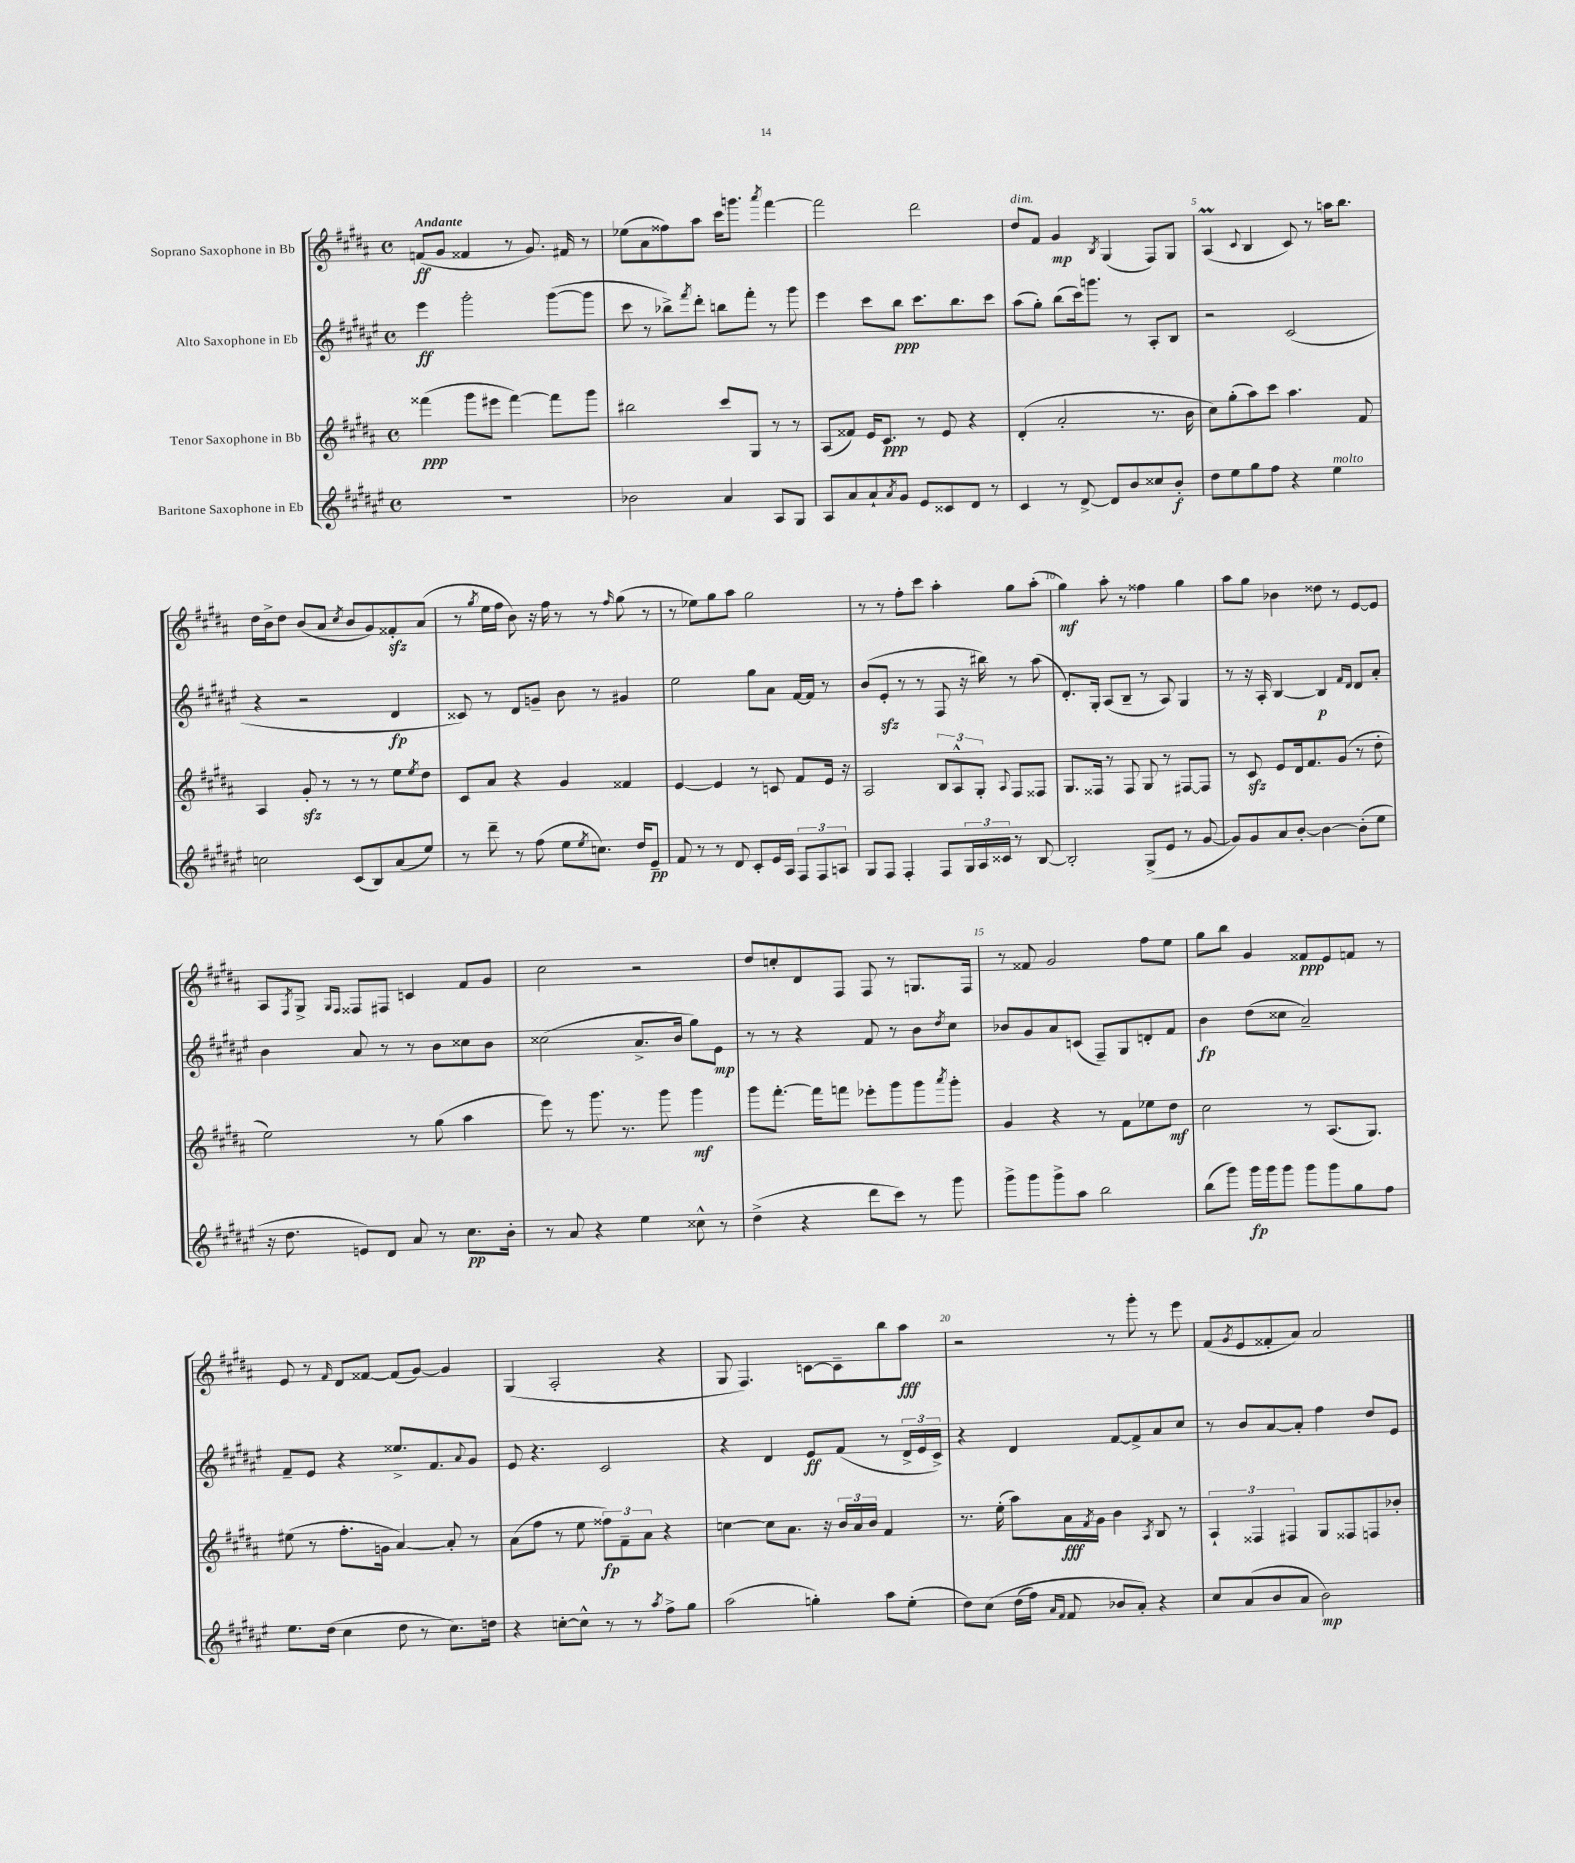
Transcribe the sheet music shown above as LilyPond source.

<<
\new StaffGroup <<
\new Staff = "s0" \with { instrumentName = "Soprano Saxophone in Bb" } {
    \clef treble \key b \major \defaultTimeSignature \time 4/4 \tempo "Andante"
    f'8\ff( gis'8 fisis'4 r8 gis'8.) fis'16 r8 |
    ees''8( ais'8 fisis''8) ais''8 cis'''16 g'''8. \acciaccatura { ais'''8 } fis'''4~ |
    fis'''2 dis'''2 |
    dis''8^\markup { \italic "dim." } fis'8 gis'4\mp \acciaccatura { b8 } gis4( fis8) gis8 |
    ais4\prall( \appoggiatura { cis'8 } b4 cis'8) r8 a''16 b''8. |
    dis''16 b'16-> dis''8 b'8( ais'8 \acciaccatura { cis''8 } b'8 gis'8) fisis'8-.\sfz ais'8( |
    r8 \acciaccatura { gis''8 } e''16 fis''16 b'8) r16 fis''16 r8 r8 \grace { fis''16 } gis''8( r8 |
    r8 ees''8) gis''8 ais''8 gis''2 |
    r8 r8 fis''8-. cis'''8 ais''4-. gis''8 ais''8-.( |
    gis''4\mf) ais''8-. r8 fisis''4 gis''4 |
    ais''8 gis''8 bes'4 disis''8 r8 e'8~ e'8 |
    ais8 \acciaccatura { fis8 } gis8-> \grace { gis16 fis16 } fisis8 fis8 c'4 fis'8 gis'8 |
    cis''2 r2 |
    dis''8 c''8-. dis'8 fis8 fis8 r8 g8. fis16 |
    r8 fisis'8 gis'2 fis''8 e''8 |
    gis''8 b''8 gis'4 fisis'8\ppp e'8 f'8 r8 |
    e'8 r8 \grace { fis'16 } dis'8 fisis'8~ fisis'8( gis'8~) gis'4 |
    gis4( ais2-. r4 |
    gis8 fis4.) c'8~ c'8-- b''8 ais''8\fff |
    r2 r8 gis'''8-. r8 e'''8 |
    fis'8( \acciaccatura { gis'8 } e'8 fisis'8-. ais'8) ais'2 \bar "|." |
}
\new Staff = "s1" \with { instrumentName = "Alto Saxophone in Eb" } {
    \clef treble \key fis \major \defaultTimeSignature \time 4/4
    eis'''4\ff gis'''2-. gis'''8~( gis'''8 |
    cis'''8 r8 bes''8->) \acciaccatura { fis'''8 } dis'''8-. b''8 fis'''8-. r8 gis'''8 |
    eis'''4 cis'''8 b''8\ppp cis'''8. b''8. cis'''8 |
    ais''8( gis''8-.) b''8( cis'''16) g'''8. r8 ais8-. b8 |
    r2 cis'2( |
    r4 r2 dis'4\fp |
    cisis'8) r8 dis'8 g'8-- b'8 r8 gis'4 |
    eis''2 gis''8 ais'8 fis'16~ fis'16 r8 |
    b'8( eis'8-.\sfz r8 r8 fis8 r16 bis''16) r8 ais''8( |
    dis'8.-.) gis16-. ais8( b8-- r8 ais8) gis4 |
    r8 r16 ais16-. b4~ b4\p \grace { fis'16 dis'16 } dis'8 ais'8-. |
    b'4 ais'8 r8 r8 b'8 cisis''8 b'8 |
    cisis''2( ais'8.-> b'16 gis''8) eis'8\mp |
    r8 r8 r4 fis'8 r8 b'8 \acciaccatura { dis''8 } cis''8 |
    bes'8 gis'8 ais'8 c'8( fis8--) gis8 d'8-. fis'8 |
    b'4\fp dis''8( cisis''8 ais'2--) |
    fis'8-- eis'8 r4 eisis''8.-> fis'8. \appoggiatura { ais'8 } gis'8 |
    eis'8 r4. cis'2 |
    r4 dis'4 eis'8\ff fis'8( r8 \tuplet 3/2 { dis'16-> eis'16 cis'16->) } |
    r4 dis'4 fis'8~ fis'8-> ais'8 cis''8 |
    r8 b'8 ais'8~ ais'8-. fis''4 dis''8 eis'8 \bar "|." |
}
\new Staff = "s2" \with { instrumentName = "Tenor Saxophone in Bb" } {
    \clef treble \key b \major \defaultTimeSignature \time 4/4
    fisis'''4\ppp( gis'''8 eis'''8 fisis'''4~) fisis'''8 gis'''8 |
    bis''2 cis'''8 gis8 r8 r8 |
    ais8( fisis'8) e'16 cis'8.\ppp r8 e'8 r4 |
    dis'4-.( ais'2-. r8. b'16 |
    cis''8) gis''8-.( ais''8) cis'''8 ais''4. fis'8 |
    ais4 gis'8-.\sfz r8 r8 r8 e''8 \acciaccatura { e''8 } dis''8 |
    cis'8 ais'8 r4 gis'4 fisis'4 |
    e'4~ e'4 r8 c'8 fis'8 e'16 r16 |
    ais2 \tuplet 3/2 { b8 ais8-^ gis8-. } \appoggiatura { ais8 } fis8 fisis8 |
    gis8. fisis16 r8 fisis8 gis8 r8 fis8~ fis8 |
    r8 cis'8\sfz e'8 dis'16 fis'8. gis'8( r8 dis''8-. |
    e''2) r8 gis''8( ais''4 |
    e'''8) r8 gis'''8. r8. gis'''8 gis'''4\mf |
    gis'''8 fis'''8.~-. fis'''16 f'''8 ees'''8-. gis'''8 gis'''8 \acciaccatura { ais'''8 } gis'''8-. |
    gis'4 r4 r8 fis'8 ees''8 dis''8\mf |
    cis''2 r8 ais8.( gis8.) |
    eis''8( r8 fis''8.-. g'16 ais'4~) ais'8-. r8 |
    ais'8( fis''8 r8 e''8 \tuplet 3/2 { fisis''8\fp) fis'8-- ais'8 } r4 |
    c''4~ c''8 ais'8. r16 \tuplet 3/2 { b'16 ais'16 b'16 } fis'4 |
    r8. e''16-.( ais''8) ais'16\fff \acciaccatura { fis'8 } gis'16 b'4 \acciaccatura { ais8 } b8 r8 |
    \tuplet 3/2 { ais4-! fisis4 fis4 } gis8 fisis8 f8 bes'8-. \bar "|." |
}
\new Staff = "s3" \with { instrumentName = "Baritone Saxophone in Eb" } {
    \clef treble \key fis \major \defaultTimeSignature \time 4/4
    R1 |
    bes'2 ais'4 ais8 gis8 |
    ais8 ais'8 ais'8-! \acciaccatura { ais'8 } gis'8 eis'8 cisis'8 dis'8 r8 |
    cis'4 r8 dis'8~-> dis'8 b'8 cisis''8 b'8-.\f |
    dis''8 eis''8 gis''8 fis''8 r4 eis''4^\markup { \italic "molto" } |
    c''2 cis'8( b8) ais'8( eis''8) |
    r8 dis'''8-- r8 fis''8( eis''8 \acciaccatura { eis''8 } c''8.) dis''16 eis'8--\pp |
    fis'8 r8 r8 dis'8 cis'8-. eis'16 ais16 \tuplet 3/2 { fis8 fis8 a8 } |
    gis8 fis8 fis4-. fis8 \tuplet 3/2 { gis16 ais16 cisis'16 } r8 b8~ |
    b2-. gis8->( eis'8 r8 gis'8~ |
    gis'8) gis'8 ais'8 b'8~-. b'4~ b'8-.( eis''8 |
    r16 dis''8. e'8) dis'8 ais'8 r8 cis''8.\pp b'16-. |
    r8 ais'8 r4 eis''4 cisis''8-^ r8 |
    dis''4->( r4 dis'''8 cis'''8) r8 gis'''8 |
    gis'''8-> gis'''8 gis'''8-> ais''8 b''2 |
    b''8( gis'''8) gis'''16\fp gis'''16 gis'''8 gis'''8 gis'''8 gis''8 fis''8 |
    eis''8. dis''16( cis''4 dis''8 r8 cis''8.) d''16 |
    r4 c''8~-. c''8-^ r8 r8 \acciaccatura { ais''8 } fis''8-> gis''8 |
    ais''2( g''4-.) ais''8 eis''8-.( |
    dis''8) cis''8\( dis''16( fis''16) \grace { ais'16 fis'16 } fis'8 bes'8 ais'8-.\) r4 |
    cis''8 ais'8( b'8 ais'8 b'2\mp) \bar "|." |
}
>>
>>
\layout { \context { \Score \override BarNumber.break-visibility = ##(#f #t #t) barNumberVisibility = #(every-nth-bar-number-visible 5) } }
